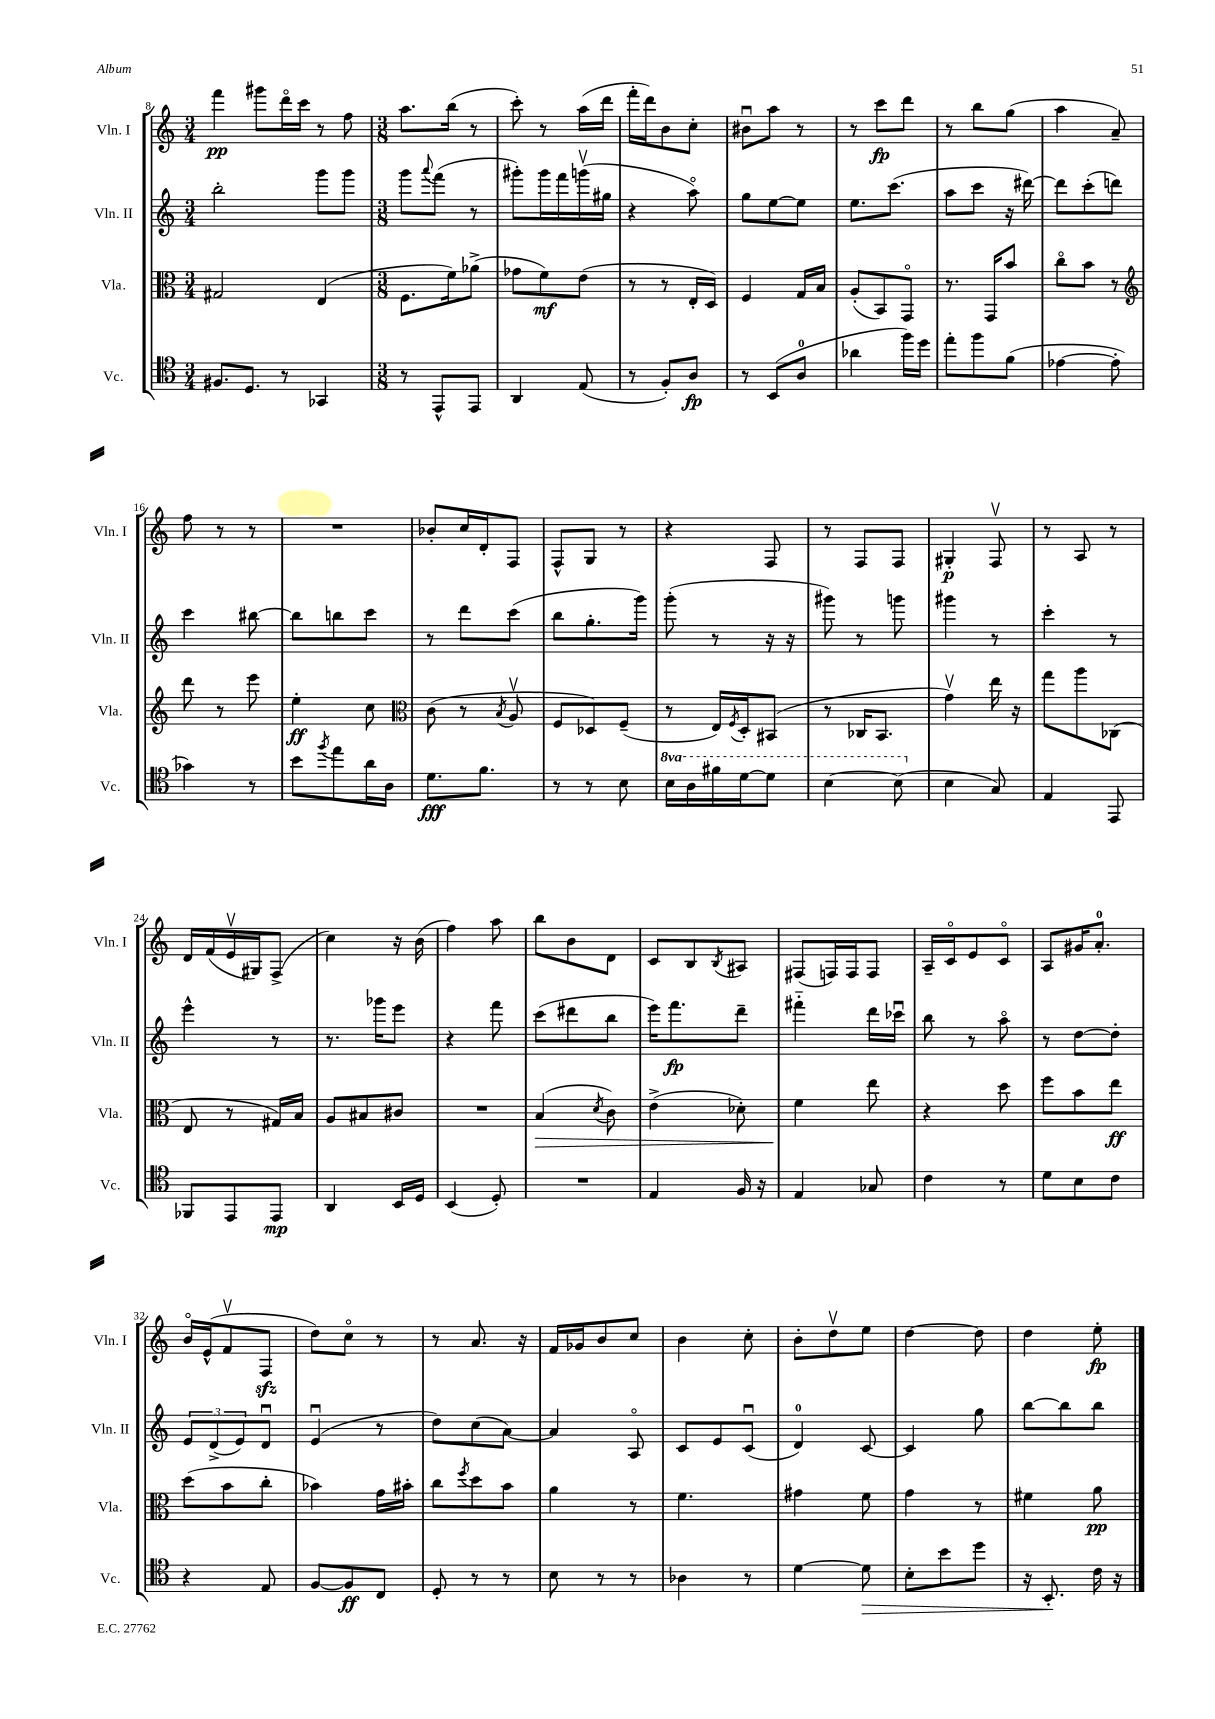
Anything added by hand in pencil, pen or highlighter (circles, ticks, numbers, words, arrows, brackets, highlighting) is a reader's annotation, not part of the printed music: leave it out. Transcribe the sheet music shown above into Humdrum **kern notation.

**kern	**kern	**kern	**kern
*staff4	*staff3	*staff2	*staff1
*clefC4	*clefC3	*clefG2	*clefG2
*k[]	*k[]	*k[]	*k[]
*M3/4	*M3/4	*M3/4	*M3/4
8.F#/L	2G#/	2bb'\	4fff\
8.D/J	.	.	.
.	.	.	8ggg#\L
8r	.	.	16dddo\L
.	.	.	16ccc\JJ
4GG-/	(4E/	8ggg\L	8r
.	.	8ggg\J	8ff\
=	=	=	=
*M3/8	*M3/8	*M3/8	*M3/8
8r	8.F\L	8ggg\L	8.aa\L
.	.	8qqaaa/	.
8EE^^/L	.	(8fff\J	.
.	16f\k)	.	(16bb\Jk
8EE/J	(8a-^\J	8r	8r
=	=	=	=
4AA/	8g-\L	8ggg#'\L)	8ccc'\)
.	8f\)	16ggg#\L	8r
.	.	16fff\	.
(8E/	(8e\J	(16gggv\	(16aa\LL
.	.	16gg#\JJ	16ddd\JJ
=	=	=	=
8r	8r	4r	16fff'\LL
.	.	.	16ddd\J)
8F'/L)	8r	.	8b\
8A/J	16E'/LL	8aao\)	8cc'\J
.	16D/JJ)	.	.
=	=	=	=
8r	4F/	8gg\L	8b#u\L
(8BB/L	.	[8ee\	8aa\J
8A/J	16G/LL	8ee\]J	8r
.	16B/JJ	.	.
=	=	=	=
4a-\	(8A'/L	8.ee\L	8r
.	8BB/)	.	8ccc\L
.	.	(8.ccc\J	.
16ff\LL)	8GGo/J	.	8ddd\J
16dd\JJ	.	.	.
=	=	=	=
8ee'\L	8.r	8aa\L	8r
8ff\	.	8ccc\J	8bb\L
.	16GG/LK	.	.
(8f\J	8b/J	16r	(8gg\J
.	.	[16ddd#\)	.
=	=	=	=
[4e-\	8cco\L	8ddd#\]L	4aa\
.	8b\J	(8ccc'\	.
8e-'\]	8r	8ddd\J)	8a~/)
=	=	=	=
*	*clefG2	*	*
4g-\)	8ddd\	4ccc\	8ff\
.	8r	.	8r
8r	8eee\	[8bb#\	8r
=	=	=	=
8b\L	4ee'\	8bb#\]L	4.r
8qff/	.	.	.
8ee\	.	8bb\	.
16a\L	8cc\	8ccc\J	.
16A\JJ	.	.	.
=	=	=	=
*	*clefC3	*	*
8.d\L	(8c\	8r	8b-'/L
.	8r	8ddd\L	16cc/L
8.f\J	.	.	16d'/J
.	8qB/	.	.
.	8Av/	(8ccc\J	8F/J
=	=	=	=
8r	8F/L	8bb\L	8F^^/L
8r	8D-/)	8.gg'\	8G/J
8B\	(8F~/J	.	8r
.	.	16ggg\Jk)	.
=	=	=	=
16b\LL	8r	(8ggg'\	4r
16a\	.	.	.
16ff#\	16E/LL)	8r	.
.	8qF/	.	.
[16dd\J	16D'/J	.	.
8dd\]J	(8BB#/J	16r	8F/
.	.	16r	.
=	=	=	=
[4b\	8r	8ggg#\)	8r
.	16C-/LK	8r	8F/L
.	8.BB/J	.	.
(8b\]	.	8ggg\	8F/J
=	=	=	=
4B\	4gv\)	4ggg#\	4G#'/
8G/)	16ee\	8r	8Fv/
.	16r	.	.
=	=	=	=
4E/	8gg\L	4ccc'\	8r
.	8aa\	.	8A/
8EE/	(8C-\J	8r	8r
=	=	=	=
8FF-/L	8E/	4eee^^\	16d/LL
.	.	.	(16f/
8EE/	8r	.	16ev/
.	.	.	16G#/J)
8EE/J	16G#/LL)	8r	(8F^/J
.	16B/JJ	.	.
=	=	=	=
4AA/	8A/L	8.r	4cc\)
.	8B#/	.	.
.	.	16ggg-\LK	.
16BB/LL	8c#/J	8eee\J	16r
16D/JJ	.	.	(16b\
=	=	=	=
(4BB/	4.r	4r	4ff\)
8D'/)	.	8fff\	8aa\
=	=	=	=
4.r	(4B/	(8ccc\L	8bb\L
.	.	8ddd#\	8b\
.	8qd/	.	.
.	8c\)	8bb\J	8d\J
=	=	=	=
4E/	(4e^\	16eee\LK)	8c/L
.	.	8.fff\	.
.	.	.	8B/
.	.	.	8qB/
16F/	8d-'\)	8ddd~\J	8A#/J
16r	.	.	.
=	=	=	=
4E/	4f\	4fff#'~\	(8F#/L
.	.	.	16F/L)
.	.	.	16F/J
8G-/	8ee\	16ddd\LL	8F/J
.	.	16ccc-u\JJ	.
=	=	=	=
4c\	4r	8bb\	16A~/LL
.	.	.	16co/J
.	.	8r	8e/
8r	8dd\	8aao\	8co/J
=	=	=	=
8d\L	8ff\L	8r	8A/L
8B\	8b\	[8dd\L	16g#/K
.	.	.	8.a'/J
8c\J	8ee\J	8dd'\]J	.
=	=	=	=
4r	(8dd\L	12e/L	16bo/LL
.	.	.	(16e^^/J
.	.	(12d^/	.
.	8b\	.	8fv/
.	.	12e/)	.
8E/	8cc'\J	8du/J	8F/J
=	=	=	=
[8F/L	4b-\)	(4eu/	8dd\L)
8F/]	.	.	8cco\J
8C/J	16g\LL	8r	8r
.	16b#'\JJ	.	.
=	=	=	=
8D'/	8cc\L	8dd\L)	8r
.	8qff/	.	.
8r	8dd\	(8cc\	8.a/
8r	8b\J	[8a\J)	.
.	.	.	16r
=	=	=	=
8B\	4a\	4a/]	16f/LL
.	.	.	16g-/J
8r	.	.	8b/
8r	8r	8Ao/	8cc/J
=	=	=	=
4A-\	4.f\	8c/L	4b\
.	.	8e/	.
8r	.	(8cu/J	8cc'\
=	=	=	=
[4d\	4g#\	4d/)	8b'\L
.	.	.	8ddv\
8d\]	8f\	[8c/	8ee\J
=	=	=	=
8B'\L	4g\	4c/]	[4dd\
8b\	.	.	.
8dd\J	8r	8gg\	8dd\]
=	=	=	=
16r	4f#\	[8bb\L	4dd\
8.BB'/	.	.	.
.	.	8bb\]	.
16c\	8a\	8bb\J	8ee'\
16r	.	.	.
==	==	==	==
*-	*-	*-	*-
